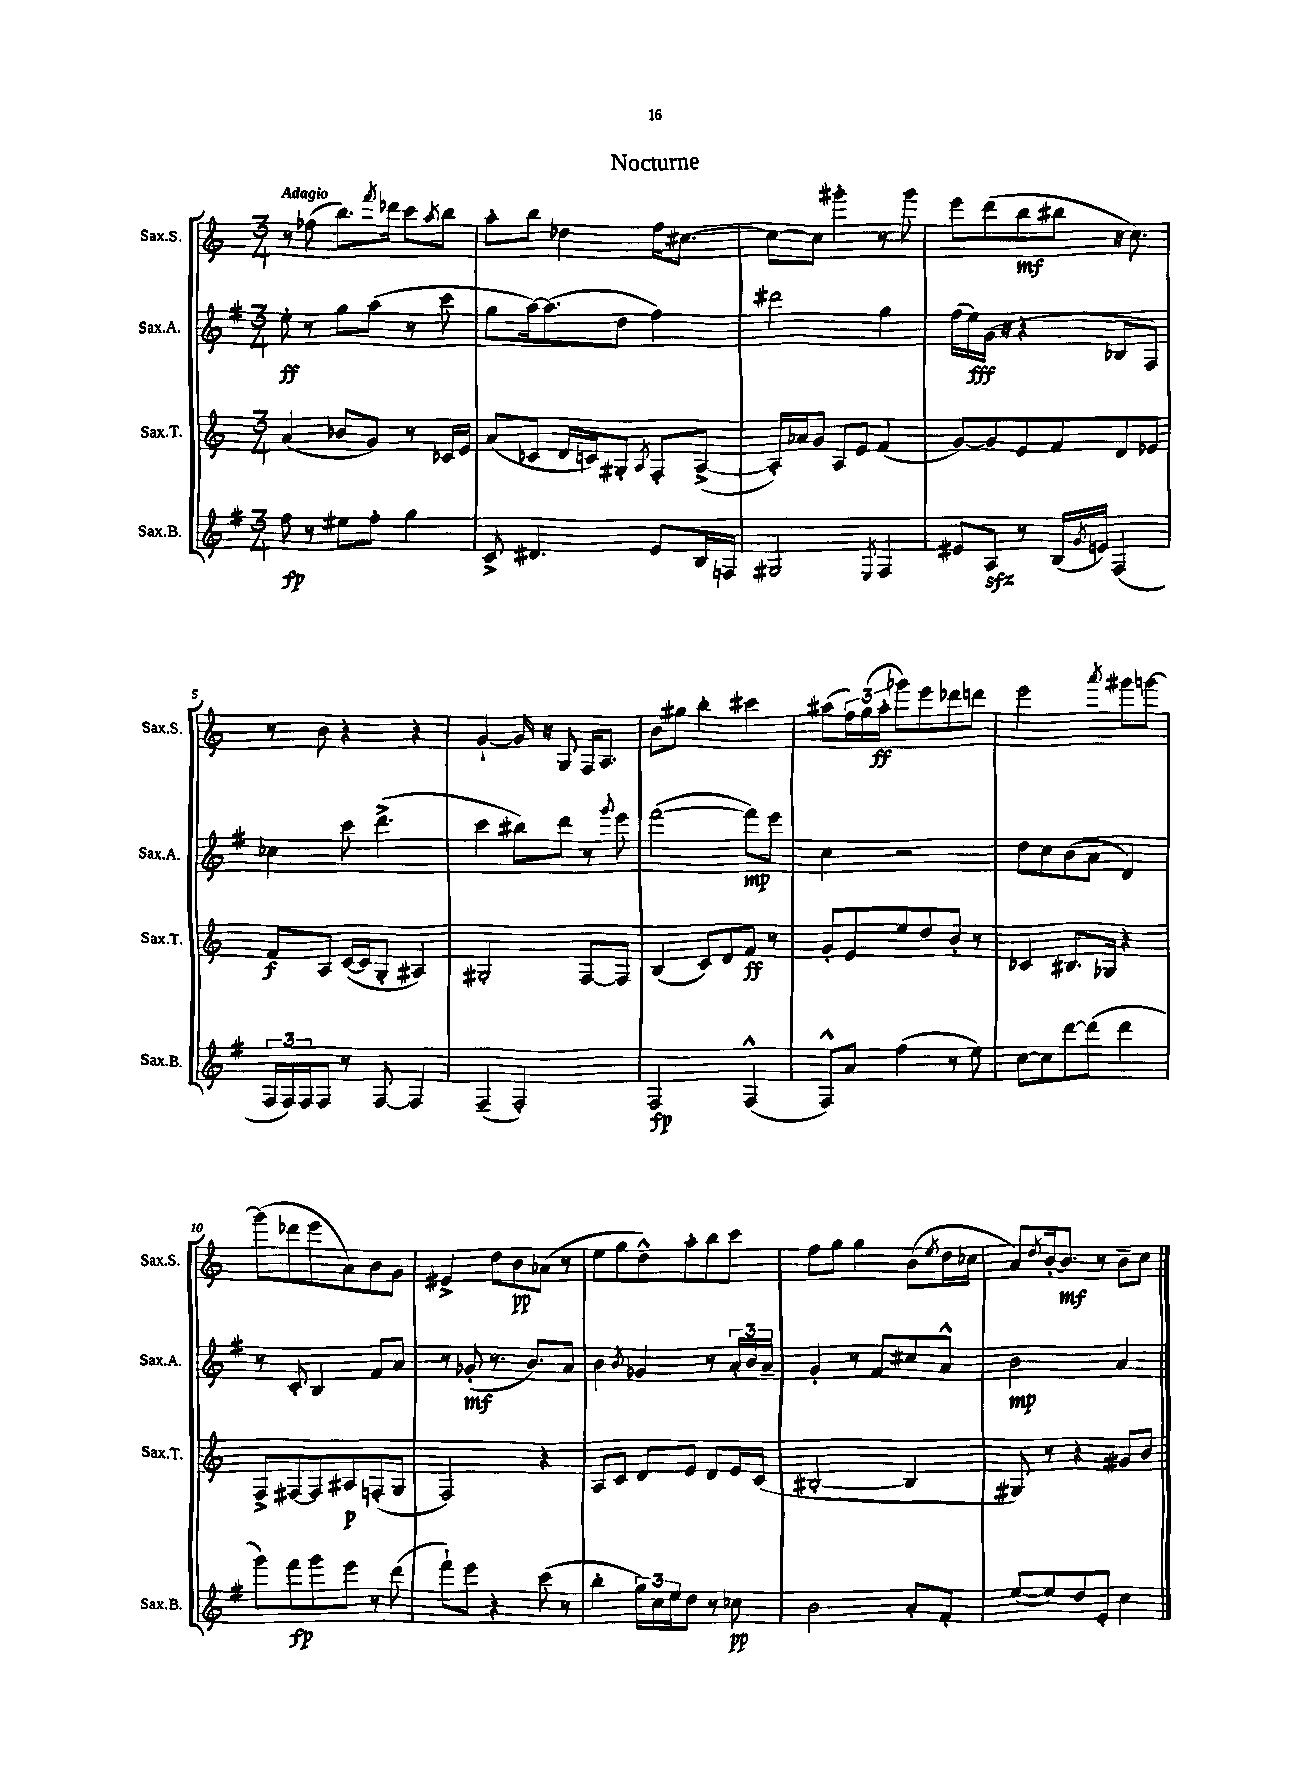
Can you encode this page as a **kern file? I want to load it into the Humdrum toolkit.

**kern	**kern	**kern	**kern
*staff4	*staff3	*staff2	*staff1
*clefG2	*clefG2	*clefG2	*clefG2
*k[f#]	*k[]	*k[f#]	*k[]
*M3/4	*M3/4	*M3/4	*M3/4
8ff#\	(4a/	8ee'\	8r
8r	.	8r	(8ff-\
8ee#\L	8b-/L	8gg\L	8.bb\L)
8ff#'\J	8g/J)	(8aa\J	.
.	.	.	8qfff/
.	.	.	16ddd-\Jk
4gg\	8r	8r	8ccc\L
.	.	.	8qaa/
.	16c-/LL	8ccc\	8bb\J
.	16e/JJ	.	.
=	=	=	=
8c^/	(8a/L	8gg\L	8aa'\L
4.d#/	8c-/J	[16aa\k)	8bb\J
.	.	(8.aa\]	.
.	16d/LL	.	4dd-\
.	16c/J)	.	.
.	8G#'/J	8dd\J	.
.	8qA/	.	.
8e/L	8F'/L	4ff#\)	16ff\LK
.	.	.	[8.cc#\J
16B/L	([8A^/J	.	.
16F/JJ	.	.	.
=	=	=	=
2G#/	16A'/]LL)	2ddd#\	8cc#\_L
.	16a-/J	.	.
.	8g/J	.	8cc#\]J
.	8A/L	.	4ggg#'\
.	8e/J	.	.
8qE/	.	.	.
4F#/	(4f/	4gg\	8r
.	.	.	8ggg#\
=	=	=	=
8e#/L	[8g/L)	(16ff#\LL	8eee\L
.	.	16ee\)	.
8A/J	8g/]	(16g\JJ	(8ddd\
.	.	16r	.
8r	8e/	4r	8bb\
(16B/LL	8f/	.	8bb#\J
8qg/	.	.	.
16e/JJ)	.	.	.
(4F#/	8d/	8B-/L	16r
.	.	.	8.cc\)
.	8e-/J	8F#/J)	.
=	=	=	=
24F#/LL	8f/L	4cc-\	8r
24F#/)	.	.	.
24F#/J	.	.	.
8F#/J	8A/J	.	8b\
8r	([16c/LL	8ccc\	4r
.	16c/]J	.	.
[8F#/	8G'/J	(4.ddd^\	.
4F#/]	4A#/)	.	4r
=	=	=	=
(4F#~/	2G#'/	4ccc\	[4g`/
2F#'/)	.	8bb#\L)	16g/]
.	.	.	16r
.	.	8ddd\J	8G/
.	[8F/L	8r	16F/LK
.	.	.	8.A/J
.	.	8qqggg/	.
.	8F/]J	8eee\	.
=	=	=	=
2F#/	(4B/	([2fff#\	8b\L
.	.	.	8gg#\J
.	8c/L)	.	4bb'\
.	8d/	.	.
(4F#^^/	8f/J	8fff#\]L)	4ccc#\
.	8r	8eee\J	.
=	=	=	=
8F#^^/L)	8g'/L	4cc\	(8aa#\L
8a/J	8e/	.	24ff\L)
.	.	.	(24gg\
.	.	.	24aa#'\JJ
(4ff#\	8ee/	2r	8ggg-\L)
.	8dd/	.	8eee\
8r	8b'/J	.	8ddd-\
8ee\)	8r	.	8ddd\J
=	=	=	=
[8cc\L	4c-/	8dd\L	2eee\
8cc\]	.	8cc\	.
[8ddd\	8.B#/L	(8b\	.
(8ddd\]J	.	8a\J	.
.	16G-/Jk	.	.
.	.	.	8qaaa/
4ddd\	4r	4d/)	8ggg#\L
.	.	.	[8ggg\J
=	=	=	=
8ggg\L)	8F^/L	8r	(8ggg\]L
8fff#\	[8F#/	8c'/	8ddd-\
8ggg\	8F#/]	4B/	8eee\
8eee\J	8A#/	.	8a\)
8r	(8F'/	8f#/L	8b\
(8ddd\	8G/J	8a/J	8g\J
=	=	=	=
8fff#`\L)	2F/)	8r	4e#^/
8eee\J	.	(8g-'/	.
4r	.	8.r	8dd\L
.	.	.	8b\
.	.	8.b/L)	.
(8ccc\	4r	.	(8a-\J
8r	.	8a/J	8r
=	=	=	=
4bb'\	8A/L	4b\	8ee\L
.	8c/J	.	8gg\
.	.	8qb/	.
24gg\LL)	8d/L	4g-/	8dd^^\)
24cc\	.	.	.
24ee\J	.	.	.
8dd\J	8e/J	.	8aa'\
8r	8d/L	8r	8bb\
8cc-\	16e/L	24a'/LL	8ccc\J
.	.	24b/	.
.	(16c/JJ	.	.
.	.	24a~/JJ	.
=	=	=	=
2b\	[2B#'/	4g'/	8ff\L
.	.	.	8gg\J
.	.	8r	4gg\
.	.	8f#/L	.
8a'/L	4B#/]	8cc#/	(8b\L
.	.	.	8qee/
8f#'/J	.	8a^^/J	16dd\L
.	.	.	16cc-\JJ
=	=	=	=
([8ee/L	8G#/)	2b\	8a/L)
.	.	.	8qdd/
8ee/])	8r	.	[16b'/k
.	.	.	8.b/]J
8dd/	4r	.	.
8e'/J	.	.	8r
4cc\	8g#/L	4a/	8b~\L
.	8b/J	.	8cc\J
==	==	==	==
*-	*-	*-	*-
